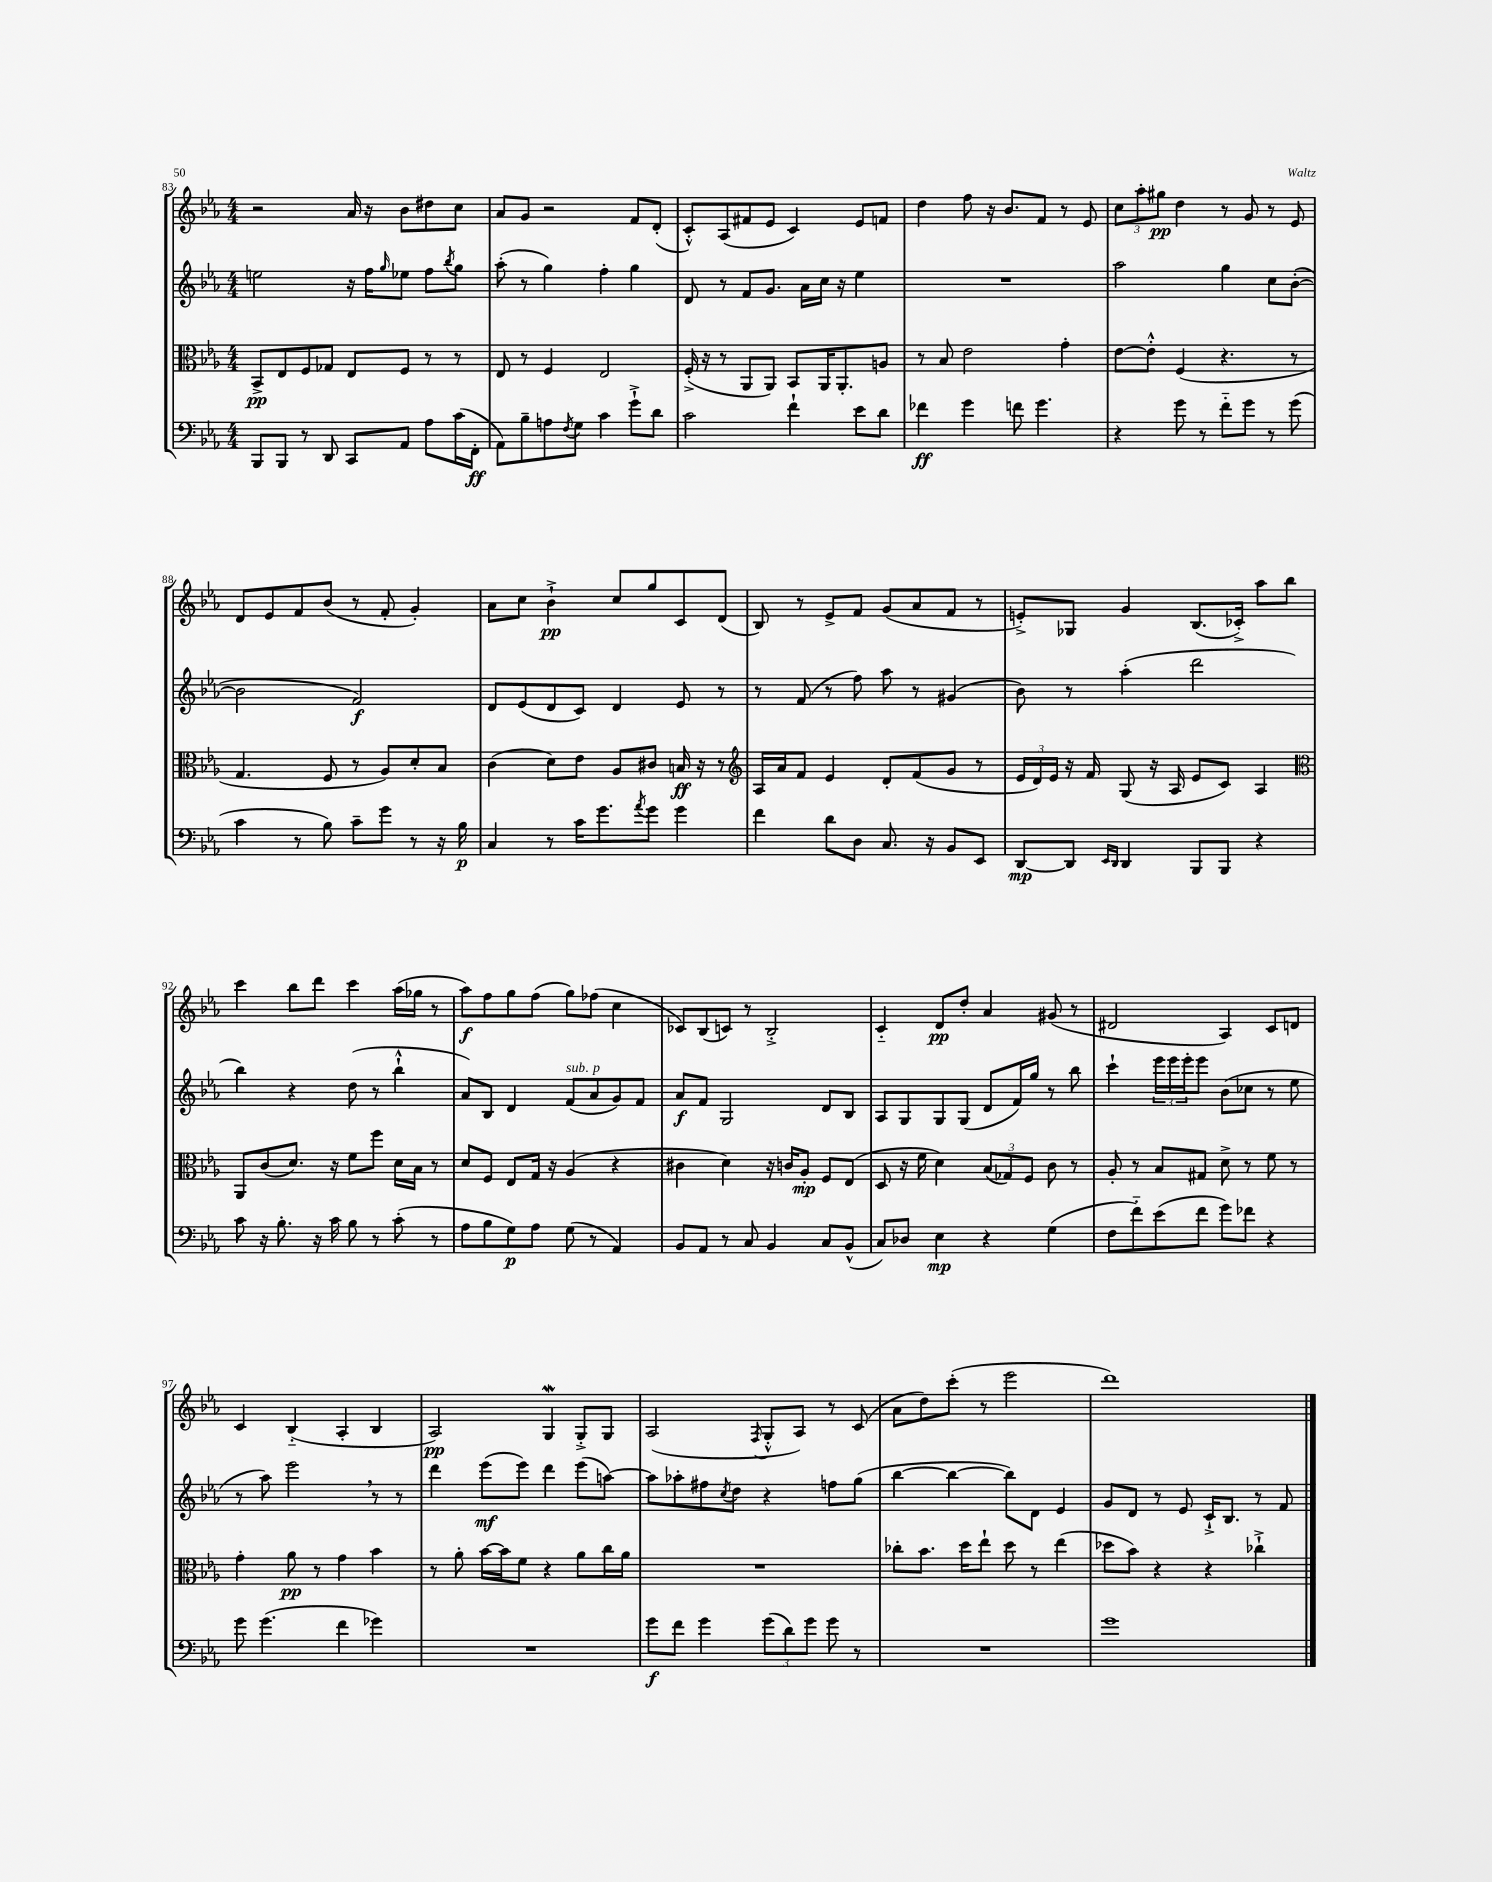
<<
\new StaffGroup <<
\new Staff = "s0" {
    \clef treble \key ees \major \numericTimeSignature \time 4/4
    r2 aes'16 r16 bes'8 dis''8 c''8 |
    aes'8 g'8 r2 f'8 d'8-.( |
    c'8-.-^) aes8( fis'8 ees'8 c'4) ees'8 f'8 |
    d''4 f''8 r16 bes'8. f'8 r8 ees'8 |
    \tuplet 3/2 { c''8 aes''8-. gis''8\pp } d''4 r8 g'8 r8 ees'8 |
    d'8 ees'8 f'8 bes'8( r8 f'8-. g'4-.) |
    aes'8 c''8 bes'4-!->\pp c''8 g''8 c'8 d'8( |
    bes8) r8 ees'8-> f'8 g'8( aes'8 f'8 r8 |
    e'8-.->) ges8 g'4 bes8.( ces'16-.->) aes''8 bes''8 |
    c'''4 bes''8 d'''8 c'''4 aes''16( ges''16 r8 |
    aes''8\f) f''8 g''8 f''8( g''8) fes''8( c''4 |
    ces'8) bes8( c'8) r8 bes2-.-> |
    c'4-_ d'8\pp d''8-. aes'4 gis'8( r8 |
    dis'2 aes4) c'8 d'8 |
    c'4 bes4-_( aes4-. bes4 |
    aes2\pp) g4\mordent g8-.-> g8 |
    aes2( \acciaccatura { f8 } g8-.-^ aes8) r8 c'8( |
    aes'8 d''8) c'''8-.( r8 ees'''2 |
    d'''1) \bar "|." |
}
\new Staff = "s1" {
    \clef treble \key ees \major \numericTimeSignature \time 4/4
    e''2 r16 f''16 \grace { g''16 } ees''8 f''8 \acciaccatura { bes''8 } g''8 |
    aes''8-.( r8 g''4) f''4-. g''4 |
    d'8 r8 f'8 g'8. aes'16 c''16 r16 ees''4 |
    R1 |
    aes''2 g''4 c''8 bes'8~-.( |
    bes'2 f'2\f) |
    d'8 ees'8( d'8 c'8) d'4 ees'8 r8 |
    r8 f'8( r8 f''8) aes''8 r8 gis'4( |
    bes'8) r8 aes''4-.( d'''2 |
    bes''4) r4 d''8( r8 bes''4-!-^ |
    aes'8) bes8 d'4 f'8^\markup { \italic "sub. p" }( aes'8 g'8) f'8 |
    aes'8\f f'8 g2 d'8 bes8 |
    aes8 g8 g8 g8( d'8 f'16) g''16 r8 bes''8 |
    c'''4-! \tuplet 3/2 { ees'''16 ees'''16 ees'''16-. } ees'''8 bes'8( ces''8 r8 ees''8 |
    r8 aes''8) ees'''2 \breathe r8 r8 |
    d'''4 ees'''8\mf( ees'''8) d'''4 ees'''8( a''8~) |
    a''8 aes''8-. fis''8 \acciaccatura { c''8 } d''8 r4 f''8 g''8( |
    bes''4~ bes''4~ bes''8) d'8 ees'4 |
    g'8 d'8 r8 ees'8 c'16-!-> bes8. r8 f'8 \bar "|." |
}
\new Staff = "s2" {
    \clef alto \key ees \major \numericTimeSignature \time 4/4
    bes,8->\pp ees8 f8 ges8 ees8 f8 r8 r8 |
    ees8 r8 f4 ees2 |
    f16-.->( r16 r8 aes,8 aes,8) bes,8 aes,16 aes,8.-. a8 |
    r8 bes8 ees'2 g'4-. |
    ees'8~ ees'8-.-^ f4( r4. r8 |
    g4. f8 r8 aes8) d'8-. bes8 |
    c'4( d'8) ees'8 aes8 cis'8 b16\ff r16 r8 |
    \clef treble aes16 aes'16 f'8 ees'4 d'8-. f'8( g'8 r8 |
    \tuplet 3/2 { ees'16 d'16) ees'16 } r16 f'16 g8( r16 aes16 ees'8 c'8) aes4 |
    \clef alto aes,8 c'8( d'8.) r16 f'8 f''8 d'16 bes16 r8 |
    d'8 f8 ees8 g16 r16 aes4( r4 |
    cis'4 d'4) r16 c'16 aes8-.\mp f8 ees8( |
    d8 r16 f'16 d'4) \tuplet 3/2 { bes8( ges8) f8 } c'8 r8 |
    aes8-. r8 bes8 gis8 d'8-> r8 f'8 r8 |
    g'4-. aes'8\pp r8 g'4 bes'4 |
    r8 aes'8-. bes'16~ bes'16 f'8 r4 aes'8 c''16 aes'16 |
    R1 |
    ces''8-. bes'8. d''16 ees''8-! d''8 r8 ees''4( |
    des''8 bes'8) r4 r4 ces''4-!-> \bar "|." |
}
\new Staff = "s3" {
    \clef bass \key ees \major \numericTimeSignature \time 4/4
    bes,,8 bes,,8 r8 d,8 c,8 aes,8 aes8 c'16( f,16-.\ff |
    aes,8) bes8-- a8 \acciaccatura { f8 } g8 c'4 g'8-!-> d'8 |
    c'2 f'4-! ees'8 d'8 |
    fes'4\ff g'4 f'8 g'4. |
    r4 g'8 r8 f'8-_ g'8 r8 g'8( |
    c'4 r8 bes8) c'8-- g'8 r8 r16 bes16\p |
    c4 r8 c'16 g'8. \acciaccatura { aes'8 } g'8 g'4 |
    f'4 d'8 d8 c8. r16 bes,8 ees,8 |
    d,8~\mp d,8 \grace { ees,16 d,16 } d,4 bes,,8 bes,,8 r4 |
    c'8 r16 bes8.-. r16 c'16 bes8 r8 c'8-.( r8 |
    aes8 bes8 g8\p) aes8 g8( r8 aes,4) |
    bes,8 aes,8 r8 c8 bes,4 c8 bes,8-^( |
    c8) des8 ees4\mp r4 g4( |
    f8 f'8-_) ees'8( f'8 g'8) fes'8 r4 |
    g'8 g'4.( f'4 ges'4) |
    R1 |
    g'8\f f'8 g'4 \tuplet 3/2 { g'8( d'8) g'8 } g'8 r8 |
    R1 |
    g'1 \bar "|." |
}
>>
>>
\layout { \context { \Score currentBarNumber = #83 } }
